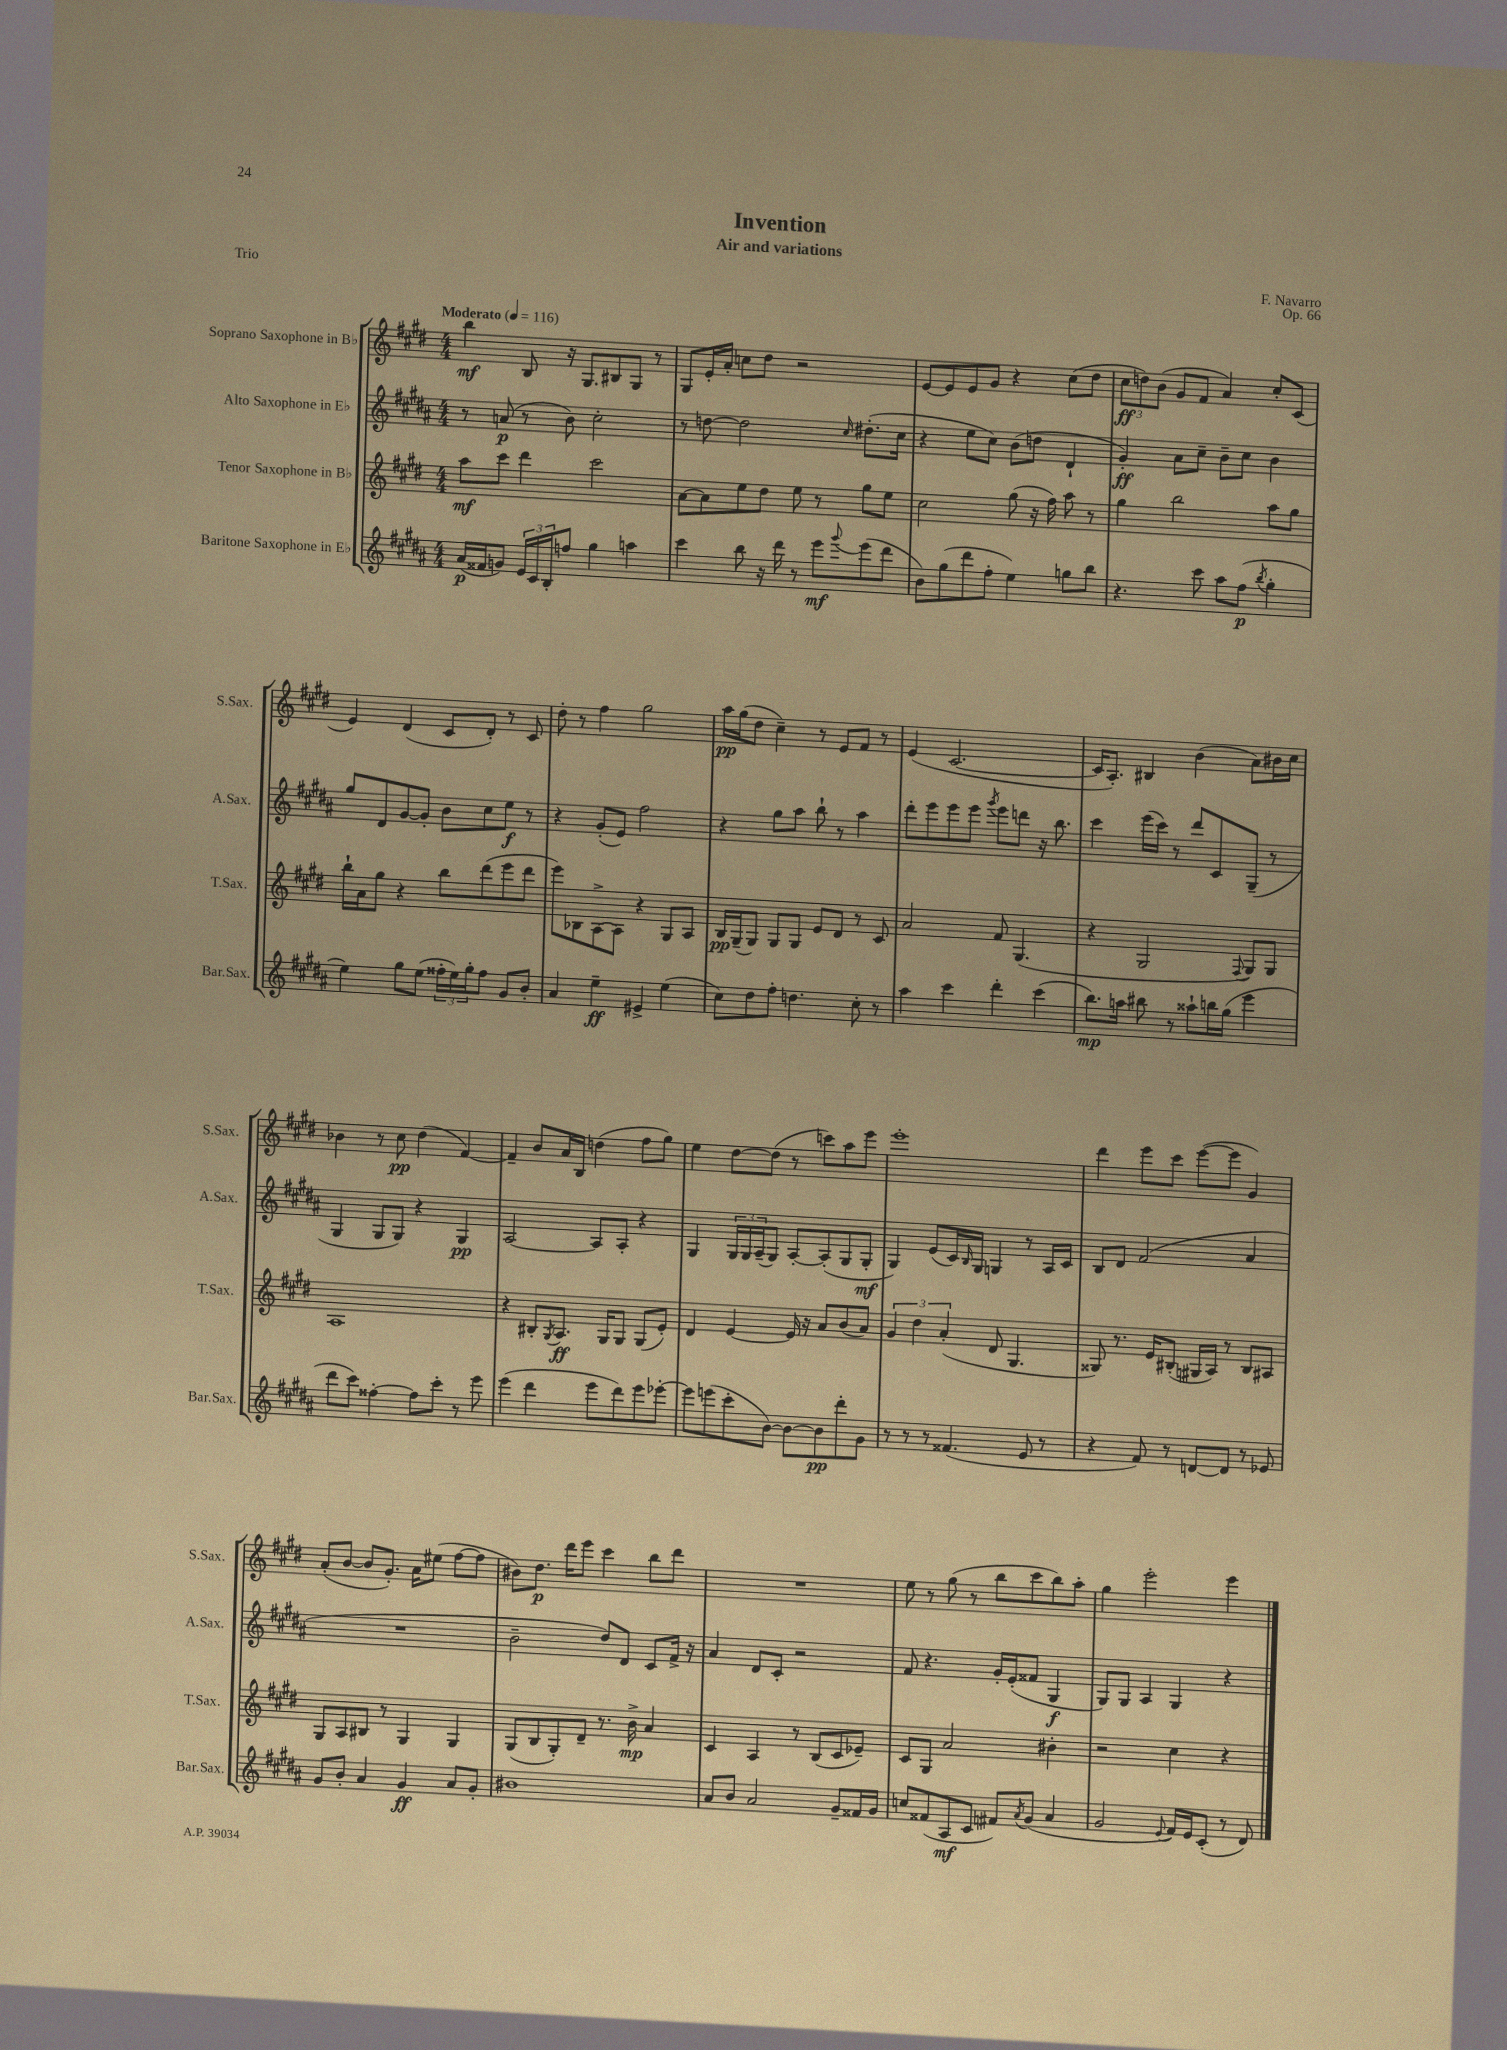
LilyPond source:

\header { title = "Invention" composer = "F. Navarro" subtitle = "Air and variations" opus = "Op. 66" piece = "Trio" }
<<
\new StaffGroup <<
\new Staff = "s0" \with { instrumentName = "Soprano Saxophone in Bb" shortInstrumentName = "S.Sax." } {
    \clef treble \key e \major \numericTimeSignature \time 4/4 \tempo "Moderato" 4 = 116
    b''4\mf b8 r16 gis8. bis8 gis8 r8 |
    gis8 e'16-. a'16-. c''8 dis''8 r2 |
    e'8~ e'8 e'8 gis'8 r4 cis''8( dis''8 |
    \tuplet 3/2 { cis''8\ff d''8) b'8( } gis'8 fis'8 a'4) cis''8-. cis'8( |
    e'4) dis'4( cis'8 dis'8-.) r8 cis'8 |
    dis''8-. r8 fis''4 gis''2 |
    a''16\pp gis''16( dis''8 cis''4--) r8 e'8 fis'8 r8 |
    e'4( cis'2.~ |
    cis'16 a8.-.) bis4 b'4( a'8) bis'16 cis''16 |
    bes'4 r8 cis''8\pp dis''4( fis'4~) |
    fis'4-- b'8 a'16 b16 d''4( fis''8 gis''8) |
    e''4 dis''8~ dis''8( r8 c'''8) a''8 e'''8 |
    e'''1-. |
    dis'''4 e'''8 cis'''8 e'''8~( e'''8 gis'4) |
    a'8-.( b'8~ b'8 gis'8.-.) a'16 eis''8( fis''8~ fis''8 |
    bis'8) dis''8.\p dis'''16 e'''8 cis'''4 b''8 dis'''8 |
    R1 |
    e''8 r8 gis''8( r8 b''8 cis'''8 b''8) a''8-. |
    gis''4 e'''2-. e'''4 \bar "|." |
}
\new Staff = "s1" \with { instrumentName = "Alto Saxophone in Eb" shortInstrumentName = "A.Sax." } {
    \clef treble \key b \major \numericTimeSignature \time 4/4
    r8 a'8\p( r8 b'8) cis''2-. |
    r8 d''8~ d''2 \grace { cis''16 } dis''8.-.( cis''16 |
    r4 e''8 cis''8) b'8( d''8 dis'4-! |
    gis'4-.\ff) ais'8 cis''8-- b'8-- cis''8 b'4 |
    gis''8 dis'8 gis'8~ gis'8-. b'8 cis''8 e''8\f r8 |
    r4 gis'8-.( e'8) fis''2 |
    r4 gis''8 ais''8 b''8-! r8 ais''4 |
    dis'''8-. e'''8 e'''8 e'''8 \acciaccatura { gis'''8 } e'''8 d'''8 r16 b''8. |
    cis'''4 e'''16( cis'''16) r8 dis'''8 cis'8 gis8--( r8 |
    gis4 gis8 gis8) r4 gis4\pp |
    ais2~ ais8 ais8-. r4 |
    gis4 \tuplet 3/2 { gis16 gis16 ais16--( } gis8) ais8~-. ais8-.( gis8 gis8-.\mf |
    gis4) e'8( cis'16) \grace { b16 } gis16 g4 r8 ais16 cis'16 |
    b8 dis'8 fis'2( ais'4 |
    R1 |
    b'2-- dis''8) dis'8 cis'8 fis'16-> r16 |
    ais'4 dis'8 cis'8-. r2 |
    fis'8 r4. gis'16-. e'16-.( fisis'8 gis4\f |
    gis8) gis8 ais4 gis4 r4 \bar "|." |
}
\new Staff = "s2" \with { instrumentName = "Tenor Saxophone in Bb" shortInstrumentName = "T.Sax." } {
    \clef treble \key e \major \numericTimeSignature \time 4/4
    a''8\mf cis'''8 dis'''4 cis'''2 |
    a'8~ a'8 e''8 dis''8 e''8 r8 gis''8 e''8 |
    cis''2 gis''8( r16 fis''16) a''8 r8 |
    gis''4 b''2 a''8 gis''8 |
    b''16-! a'16 gis''8 r4 b''8 dis'''8( e'''8 dis'''8 |
    e'''8) bes8 a8~-> a8 r4 gis8 a8 |
    b16\pp gis16--( gis8) gis8 gis8 e'8 dis'8 r8 cis'8 |
    a'2 fis'8 gis4.( |
    r4 gis2 \appoggiatura { fis8 } gis8) gis8 |
    a1 |
    r4 bis8-. \acciaccatura { gis8 } a8.\ff gis16 gis8 gis8( e'8-.) |
    dis'4 e'4~ e'16 r16 a'8 b'8( a'8) |
    \tuplet 3/2 { gis'4 dis''4 a'4-.( } dis'8 gis4. |
    gisis8) r8. e'16 bis8-.( gis16 a16) r8 bis8 ais8 |
    gis8 a8 bis8 r8 gis4 gis4 |
    gis8( b8 gis8-.) dis'8-- r8. b'16->\mp a'4 |
    cis'4 a4 r8 b8( cis'8 ees'8--) |
    cis'8 gis8 a'2 bis'4-. |
    r2 cis''4 r4 \bar "|." |
}
\new Staff = "s3" \with { instrumentName = "Baritone Saxophone in Eb" shortInstrumentName = "Bar.Sax." } {
    \clef treble \key b \major \numericTimeSignature \time 4/4
    ais'16\p( fisis'16 g'8) \tuplet 3/2 { e'16 cis'16 b16-. } f''8 gis''4 a''4 |
    cis'''4 b''8 r16 dis'''16 r8 e'''8\mf \appoggiatura { gis'''8 } e'''8( dis'''8 |
    b'8) gis''8( dis'''8 fis''8-. e''4) g''8 b''8 |
    r4. cis'''8 ais''8 fis''8\p( \acciaccatura { b''8 } gis''4-. |
    e''4) gis''8 e''8( \tuplet 3/2 { fisis''16-. e''16) gis''16-. } fisis''8 gis'8 b'8-. |
    ais'4 e''4--\ff eis'4-> e''4( |
    cis''8) dis''8 fis''8-. d''4. cis''8-. r8 |
    ais''4 cis'''4 dis'''4-. cis'''4( |
    b''8.\mp) a''16 bis''8 r8 aisis''8-! b''16 gis''16( e'''4 |
    dis'''8 cis'''8) fisis''4~-. fisis''8 cis'''8-. r8 e'''8 |
    e'''4( dis'''4 e'''8 dis'''8) e'''8 ees'''8~-. |
    ees'''8 e'''8( cis'''8-. b'8~) b'8~ b'8\pp dis'''8-. gis'8 |
    r8 r8 r8 fisis'4.( e'8 r8 |
    r4 fis'8) r8 d'8~ d'8 r8 ees'8 |
    gis'8 b'8-. ais'4 gis'4\ff ais'8 gis'8-. |
    bis'1 |
    ais'8 b'8 ais'2 gis'8-- fisis'16 gis'16 |
    c''8 fisis'8( ais8\mf cis'8 fis'8) \acciaccatura { ais'8 } gis'8( ais'4 |
    gis'2 \appoggiatura { e'8 } fis'16) e'16 cis'8-.( r8 dis'8) \bar "|." |
}
>>
>>
\layout { \context { \Score \remove "Bar_number_engraver" } }
